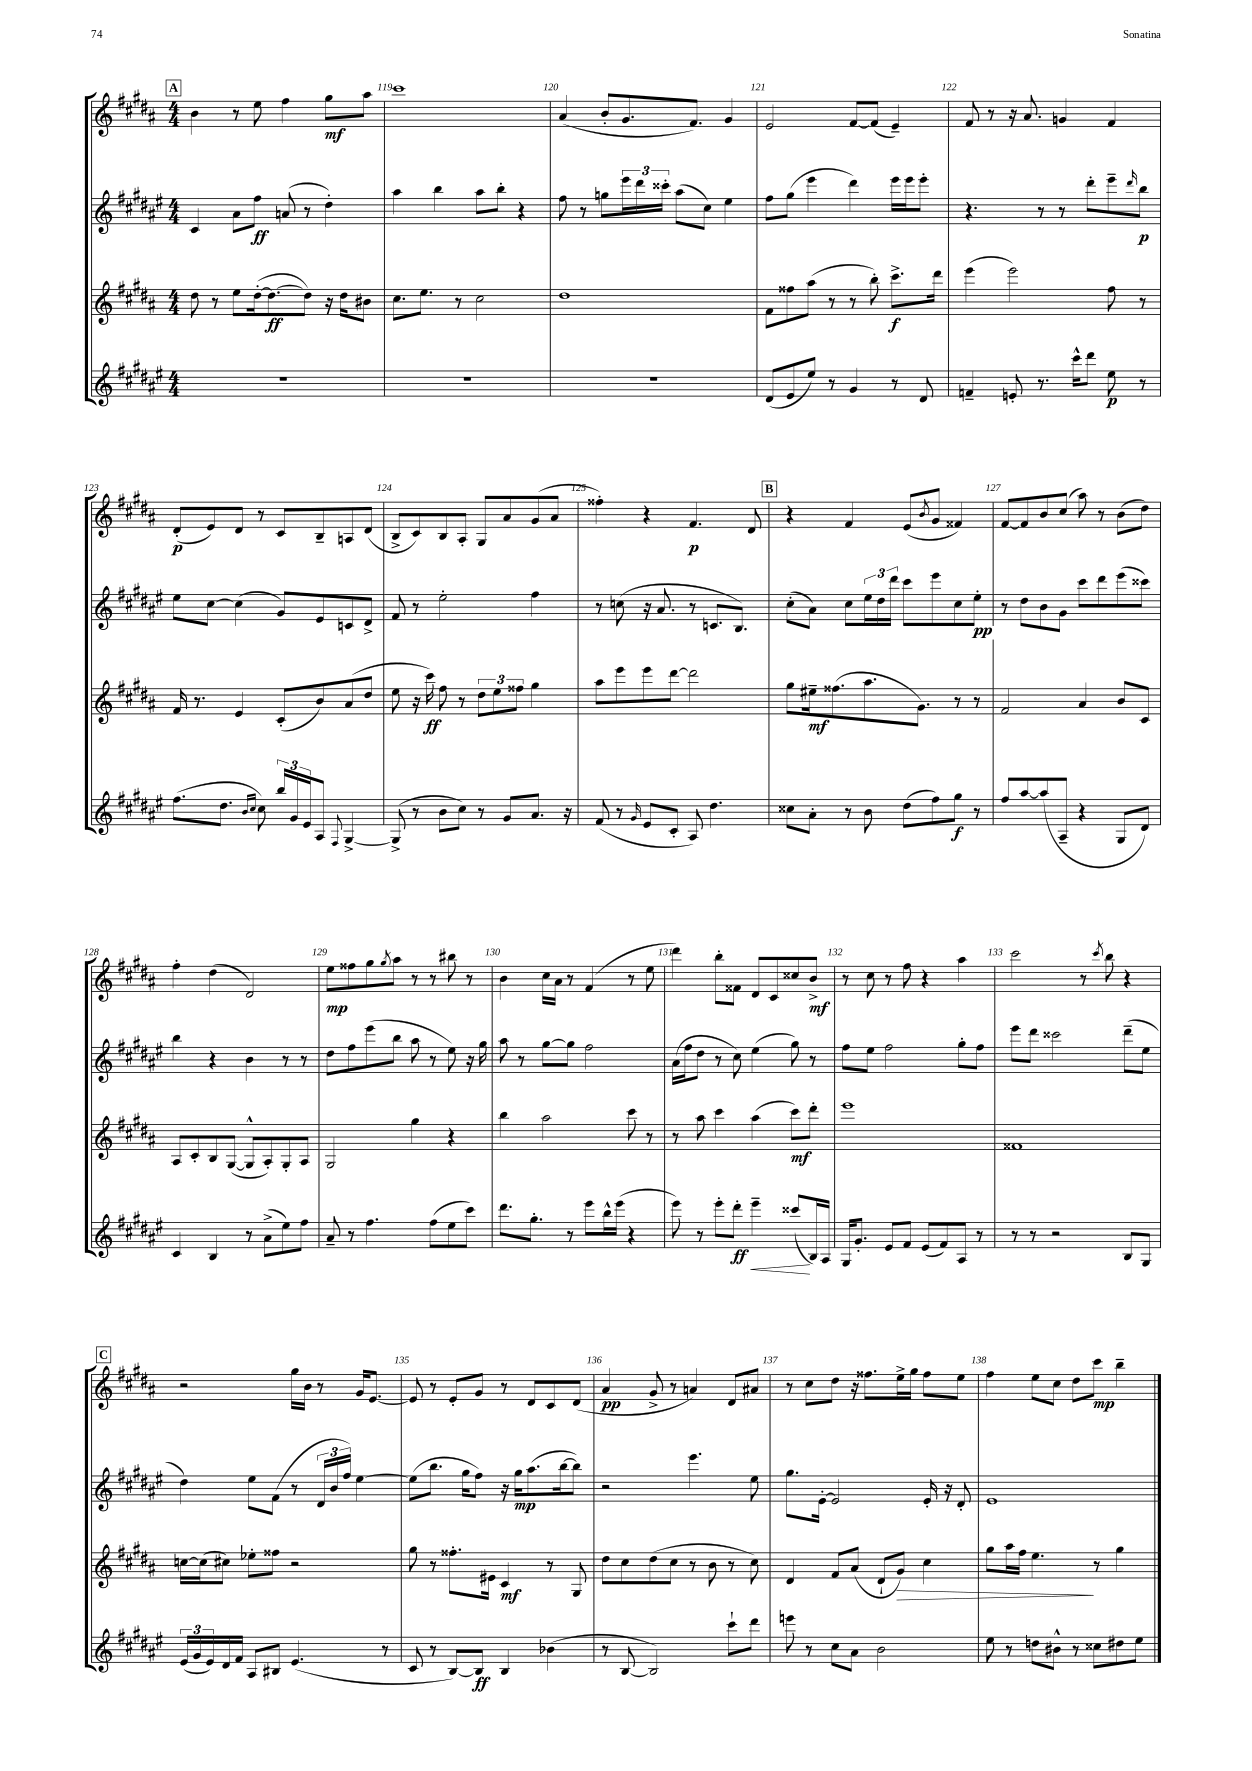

**kern	**kern	**kern	**kern
*staff4	*staff3	*staff2	*staff1
*clefG2	*clefG2	*clefG2	*clefG2
*k[f#c#g#d#a#e#]	*k[f#c#g#d#a#]	*k[f#c#g#d#a#e#]	*k[f#c#g#d#a#]
*M4/4	*M4/4	*M4/4	*M4/4
1r	8dd#	4c#	4b
.	8r	.	.
.	8ee	8a#	8r
.	([16dd#'	8ff#	8ee
.	8.dd#_	.	.
.	.	(8a	4ff#
.	8dd#])	8r	.
.	16r	4dd#')	8gg#
.	16dd#	.	.
.	8b#	.	8aa#
=	=	=	=
1r	8.cc#	4aa#	1ccc#
.	8.ee	.	.
.	.	4bb	.
.	8r	.	.
.	2cc#	8aa#	.
.	.	8bb'	.
.	.	4r	.
=	=	=	=
1r	1dd#	8ff#	(4a#
.	.	8r	.
.	.	8gg	8b'
.	.	24eee#	8.g#
.	.	24ddd#	.
.	.	24ccc##'	.
.	.	(8aa#	.
.	.	.	8.f#)
.	.	8cc#)	.
.	.	4ee#	4g#
=	=	=	=
(8d#	8f#	8ff#	2e
8e#	8ff##	(8gg#	.
8ee#)	(8aa#	4eee#	.
8r	8r	.	.
4g#	8r	4ddd#)	[8f#
.	8bb')	.	(8f#]
8r	8.ccc#^	16eee#	4e~)
.	.	16eee#	.
8d#	.	8eee#'	.
.	16ddd#	.	.
=	=	=	=
4f~	(4eee	4.r	8f#
.	.	.	8r
8e'	2eee)	.	16r
.	.	.	8.a#
8.r	.	8r	.
.	.	8r	4g
16ccc#^^	.	.	.
8ddd#	.	8ddd#'	.
8ee#	8ff#	8eee#~	4f#
.	.	16qqddd#	.
8r	8r	8bb	.
=	=	=	=
(8.ff#	16f#	8ee#	(8d#'
.	8.r	.	.
.	.	[8cc#	8e)
8.dd#	.	.	.
.	4e	(4cc#]	8d#
16qqb	.	.	.
16qqcc#	.	.	.
8cc#)	.	.	8r
24bb	(8c#'	8g#)	8c#
24g#	.	.	.
24e#	.	.	.
8A#	8b)	8e#	8B~
8qqF#	.	.	.
[4G#^	(8a#	8c	8A
.	8dd#	8d#^	(8d#
=	=	=	=
(8G#^]	8ee	8f#	8B^
8r	16r	8r	8c#)
.	16ccc#)	.	.
8b	8ff#	2ee#'	8B
8cc#)	8r	.	8A#'
8r	12dd#	.	8G#
.	12ee	.	.
8g#	.	.	8a#
.	12ff##	.	.
8.a#	4gg#	4ff#	(8g#
.	.	.	8a#
16r	.	.	.
=	=	=	=
(8f#	8aa#	8r	4ff##')
8r	8eee	(8cc	.
16qqg#	.	.	.
8e#	8eee	16r	4r
.	.	8.a#	.
8c#'	[8ddd#	.	.
8A#)	2ddd#]	8r	4.f#
4.dd#	.	8.c	.
.	.	8.B)	.
.	.	.	8d#
=	=	=	=
8cc##	8gg#	(8cc#'	4r
8a#'	16ee#~	8a#)	.
.	(8.ff##	.	.
8r	.	8cc#	4f#
8b	8.aa#	24ee#	.
.	.	24dd#	.
.	.	24ddd#	.
(8dd#	.	8ccc#	(8e
.	8.g#)	.	.
.	.	.	8qb
8ff#)	.	8eee#	8g#
8gg#	8r	8cc#	4f##)
8r	8r	8ee#'	.
=	=	=	=
8ff#	2f#	8r	[8f#
[8aa#	.	8dd#	8f#]
(8aa#]	.	8b	8b
8A#~	.	8g#	(8cc#
4r	4a#	8ccc#	8aa#)
.	.	8ddd#	8r
8G#	8b	(8eee#	(8b
8d#)	8c#	8ccc##)	8dd#)
=	=	=	=
4c#	8A#	4bb	4ff#'
.	8c#'	.	.
4B	8B	4r	(4dd#
.	([8G#	.	.
8r	8G#^^]	4b	2d#)
(8a#^	8A#')	.	.
8ee#)	8G#'	8r	.
8ff#	8A#	8r	.
=	=	=	=
8a#~	2G#	8dd#	8ee
8r	.	8ff#	8ff##
4.ff#	.	(8eee#	8gg#
.	.	.	8qgg#
.	.	8bb	8aa#
.	4gg#	8aa#	8r
(8ff#	.	8r	8r
8ee#	4r	8ee#)	8bb#
8ccc#)	.	16r	8r
.	.	16gg#	.
=	=	=	=
8.ddd#	4bb	8aa#	4b
.	.	8r	.
8.gg#'	.	.	.
.	2aa#	[8gg#	16cc#
.	.	.	16a#
8r	.	8gg#]	8r
8eee#	.	2ff#	(4f#
16bb^^	.	.	.
(16eee#	.	.	.
4r	8ccc#	.	8r
.	8r	.	8ee
=	=	=	=
8eee#)	8r	(16a#	4ddd#)
.	.	16ff#	.
8r	8aa#	8dd#	.
8eee#'	4ccc#	8r	8bb'
8ddd#'	.	8cc#)	8f##
4eee#~	(4aa#	(4ee#	8d#
.	.	.	8c#
(8ccc##	8ccc#)	8gg#)	8cc##
16B)	8ddd#'	8r	8b^
16A#	.	.	.
=	=	=	=
16G#	1eee	8ff#	8r
8.g#'	.	.	.
.	.	8ee#	8cc#
8e#	.	2ff#	8r
8f#	.	.	8ff#
(8e#	.	.	4r
8f#)	.	.	.
8A#	.	8gg#'	4aa#
8r	.	8ff#	.
=	=	=	=
8r	1f##	8eee#	2ccc#
8r	.	8ddd#	.
2r	.	2ccc##	.
.	.	.	8r
.	.	.	8qccc#
.	.	.	8bb
8B	.	(8ddd#~	4r
8G#	.	8ee#	.
=	=	=	=
(24e#	[16cc	4dd#)	2r
24g#	.	.	.
.	(16cc]	.	.
24e#)	.	.	.
16d#	8cc#)	.	.
16f#	.	.	.
8A#	8ee-'	8ee#	.
8B#	8ff##	(8f#	.
(4.e#	2r	8r	16gg#
.	.	.	16b
.	.	24d#	8r
.	.	24b	.
.	.	24ff#)	.
.	.	[4ee#	16g#
.	.	.	[8.e
8r	.	.	.
=	=	=	=
8c#	8gg#	(8ee#]	8e]
8r	8r	8.bb	8r
[8B)	8.ff##'	.	8e'
.	.	16gg#	.
8B]	.	8ff#)	8g#
.	16e#	.	.
4B	4c#	16r	8r
.	.	16gg#	.
.	.	(8.aa#	8d#
(4b-	8r	.	8c#
.	.	[16bb	.
.	8G#	8bb])	(8d#
=	=	=	=
8r	8dd#	2r	4a#
[8B	8cc#	.	.
2B])	(8dd#	.	8g#^
.	8cc#	.	8r
.	8r	4.eee#	4a)
.	8b	.	.
8ccc#`	8r	.	8d#
8ddd#	8cc#)	8ee#	8a#
=	=	=	=
8eee	4d#	8.gg#	8r
8r	.	.	8cc#
.	.	[16e#'	.
8cc#	8f#	2e#]	8dd#
8a#	(8a#	.	16r
.	.	.	8.ff##
2b	8d#`	.	.
.	8g#)	.	16ee^
.	.	.	16gg#
.	4cc#	16e#'	8ff##
.	.	16r	.
.	.	8d#'	8ee
=	=	=	=
8ee#	8gg#	1e#	4ff#
8r	16aa#	.	.
.	16ff#	.	.
8dd	4.ee	.	8ee
8b#^^	.	.	8cc#
8r	.	.	8dd#
8cc##	8r	.	8ccc#
8dd#	4gg#	.	4bb~
8ee#	.	.	.
==	==	==	==
*-	*-	*-	*-
